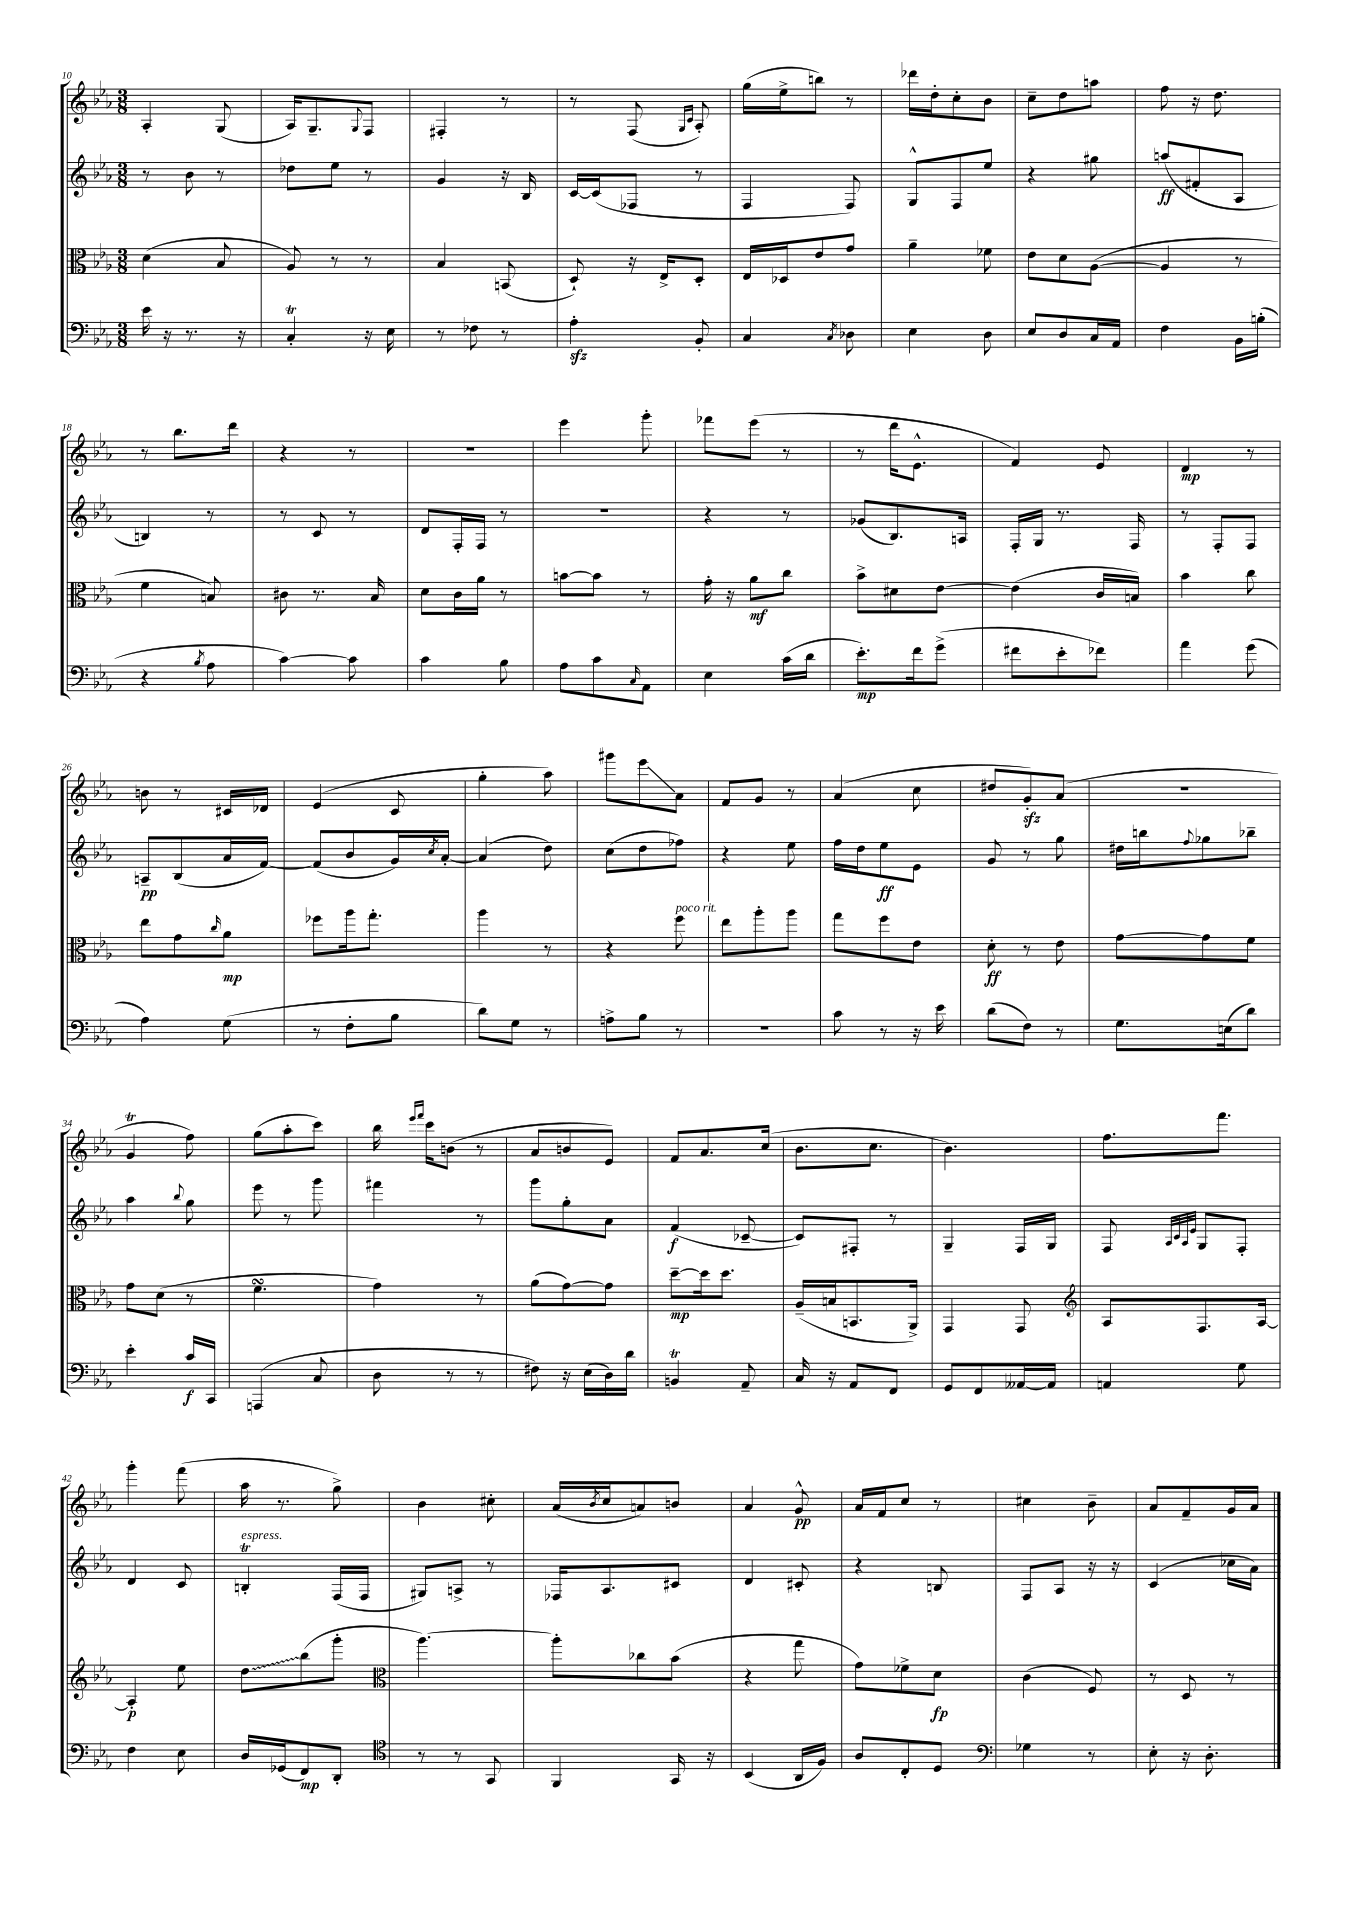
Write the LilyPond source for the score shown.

<<
\new StaffGroup <<
\new Staff = "s0" {
    \clef treble \key ees \major \numericTimeSignature \time 3/8
    aes4-. g8( |
    aes16) g8.-- \appoggiatura { g8 } f8 |
    fis4-. r8 |
    r8 f8( \grace { g16 c'16 } aes8-.) |
    g''16( ees''16-> b''8) r8 |
    des'''16 d''16-. c''8-. bes'8 |
    c''8-- d''8 a''8 |
    f''8 r16 d''8. |
    r8 bes''8. d'''16 |
    r4 r8 |
    R4. |
    ees'''4 g'''8-. |
    fes'''8 ees'''8( r8 |
    r8 d'''16 ees'8.-^ |
    f'4) ees'8 |
    d'4\mp r8 |
    b'8 r8 cis'16 des'16 |
    ees'4( c'8 |
    g''4-. aes''8) |
    gis'''8 ees'''8\glissando aes'8 |
    f'8 g'8 r8 |
    aes'4( c''8 |
    dis''8 g'8-.\sfz) aes'8( |
    R4. |
    g'4\trill f''8) |
    g''8( aes''8-. c'''8) |
    bes''16 \grace { ees'''16 f'''16 } c'''16 b'8( r8 |
    aes'8 b'8 ees'8) |
    f'8 aes'8. c''16( |
    bes'8. c''8. |
    bes'4.) |
    f''8. f'''8. |
    g'''4-. f'''8( |
    aes''16 r8. g''8->) |
    bes'4 cis''8-. |
    aes'16( \acciaccatura { bes'8 } c''16 a'8) b'8 |
    aes'4 g'8-^\pp |
    aes'16 f'16 c''8 r8 |
    cis''4 bes'8-- |
    aes'8 f'8-- g'16 aes'16 \bar "|." |
}
\new Staff = "s1" {
    \clef treble \key ees \major \numericTimeSignature \time 3/8
    r8 bes'8 r8 |
    des''8 ees''8 r8 |
    g'4 r16 bes16 |
    c'16~ c'16( fes8 r8 |
    f4 f8) |
    g8-^ f8 ees''8 |
    r4 gis''8 |
    a''8\ff( fis'8-. aes8 |
    b4) r8 |
    r8 c'8 r8 |
    d'8 f16-. f16 r8 |
    R4. |
    r4 r8 |
    ges'8( bes8.) a16 |
    f16-. g16 r8. f16 |
    r8 f8-. f8 |
    a8--\pp bes8( aes'16 f'16~) |
    f'8( bes'8 g'16) \acciaccatura { c''8 } aes'16~-. |
    aes'4( d''8) |
    c''8( d''8 fes''8) |
    r4 ees''8 |
    f''16 d''16 ees''8\ff ees'8 |
    g'8 r8 g''8 |
    dis''16 b''16 \appoggiatura { f''8 } ges''8 bes''8-- |
    aes''4 \appoggiatura { bes''8 } g''8 |
    ees'''8 r8 g'''8 |
    fis'''4 r8 |
    g'''8 g''8-. aes'8 |
    f'4\f( ces'8~-- |
    ces'8) fis8-. r8 |
    g4-- f16 g16 |
    f8 \grace { aes32 c'32 aes32 ees'32 } g8 f8-. |
    d'4 c'8 |
    b4-.\trill^\markup { \italic "espress." } f16( f16 |
    gis8) a8-> r8 |
    fes16 aes8. cis'8 |
    d'4 cis'8-. |
    r4 b8 |
    f8 aes8 r16 r16 |
    c'4( ces''16 aes'16) \bar "|." |
}
\new Staff = "s2" {
    \clef alto \key ees \major \numericTimeSignature \time 3/8
    d'4( bes8 |
    aes8) r8 r8 |
    bes4 b,8( |
    d8-!) r16 ees16-> d8-. |
    ees16 des16 ees'8 g'8 |
    aes'4-- fes'8 |
    ees'8 d'8 aes8~( |
    aes4 r8 |
    f'4 b8) |
    cis'8 r8. bes16 |
    d'8 c'16 aes'16 r8 |
    b'8~ b'8 r8 |
    g'16-. r16 aes'8\mf c''8 |
    bes'8-> dis'8 ees'8~ |
    ees'4( c'16 b16) |
    bes'4 c''8 |
    ees''8 g'8 \grace { c''16 } aes'8\mp |
    fes''8 aes''16 g''8.-. |
    aes''4 r8 |
    r4 f''8^\markup { \italic "poco rit." } |
    ees''8 aes''8-. aes''8 |
    g''8 f''8 ees'8 |
    d'8-.\ff r8 ees'8 |
    g'8~ g'8 f'8 |
    g'8 d'8( r8 |
    f'4.\turn |
    g'4) r8 |
    aes'8( g'8~) g'8 |
    d''8~--\mp d''16 d''8. |
    aes16--( b16 b,8. aes,16->) |
    g,4 g,8 |
    \clef treble aes8 f8. aes16~ |
    aes4-.\p ees''8 |
    \once \override Glissando.style = #'zigzag d''8\glissando bes''8( g'''8-. |
    \clef alto aes''4.~) |
    aes''8-. ces''8 bes'8( |
    r4 g''8 |
    g'8) fes'8-> d'8\fp |
    c'4( f8) |
    r8 d8 r8 \bar "|." |
}
\new Staff = "s3" {
    \clef bass \key ees \major \numericTimeSignature \time 3/8
    ees'16 r16 r8. r16 |
    c4-.\trill r16 ees16 |
    r8 fes8 r8 |
    aes4-.\sfz bes,8-. |
    c4 \acciaccatura { c8 } des8 |
    ees4 d8 |
    ees8 d8 c16 aes,16 |
    f4 bes,16 b16-.( |
    r4 \acciaccatura { bes8 } aes8 |
    c'4~) c'8 |
    c'4 bes8 |
    aes8 c'8 \grace { c16 } aes,8 |
    ees4 c'16( d'16 |
    ees'8.-.\mp) f'16 g'8->( |
    fis'8 ees'8-. fes'8) |
    aes'4 g'8( |
    aes4) g8( |
    r8 f8-. bes8 |
    d'8) g8 r8 |
    a8-> bes8 r8 |
    R4. |
    c'8 r8 r16 ees'16 |
    d'8( f8) r8 |
    g8. e16( d'8) |
    ees'4-. c'16\f c,16 |
    a,,4( c8 |
    d8 r8 r8 |
    fis8) r16 ees16( d16) d'16 |
    b,4\trill aes,8-- |
    c16 r16 aes,8 f,8 |
    g,8 f,8 aeses,16~ aeses,16 |
    a,4 g8 |
    f4 ees8 |
    d16 ges,16( f,8\mp) d,8-. |
    \clef tenor r8 r8 g,8 |
    f,4 g,16 r16 |
    bes,4( aes,16 f16) |
    aes8 c8-. d8 |
    \clef bass ges4 r8 |
    ees8-. r16 d8.-. \bar "|." |
}
>>
>>
\layout { \context { \Score currentBarNumber = #10 } }
